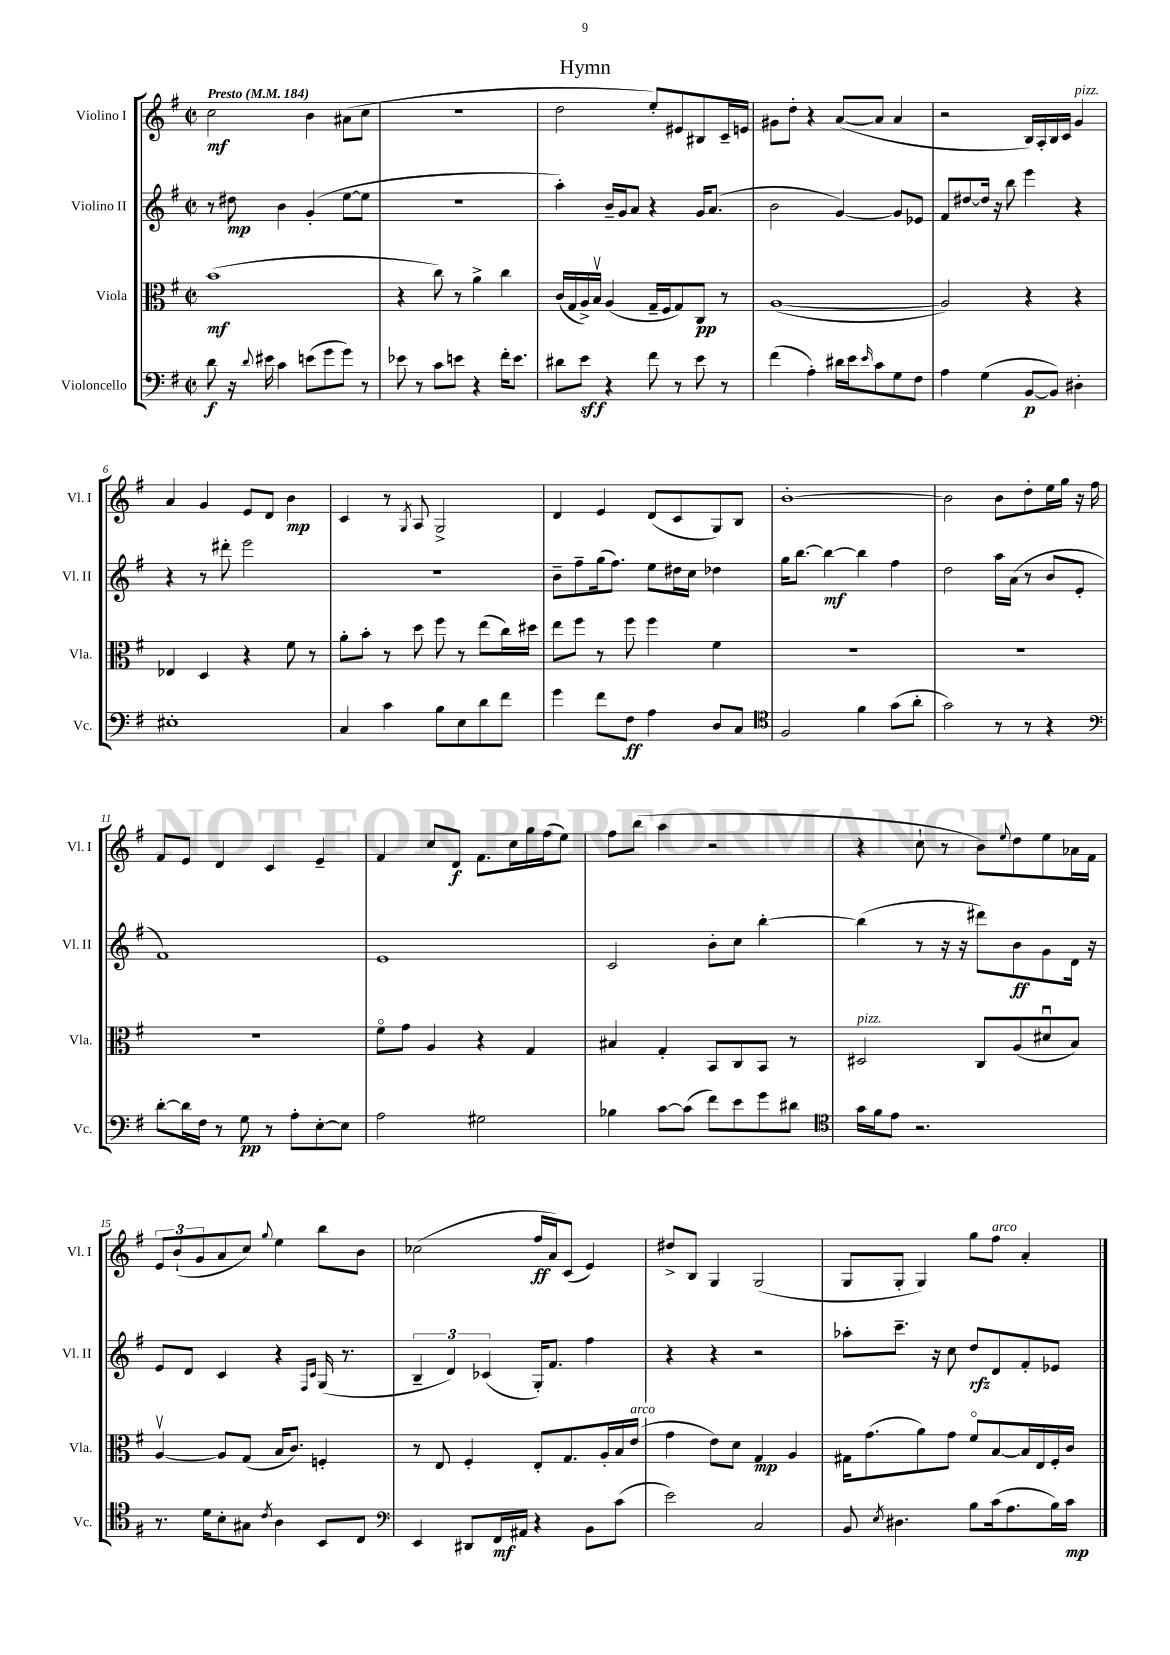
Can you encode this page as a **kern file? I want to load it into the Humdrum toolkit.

**kern	**dynam	**kern	**dynam	**kern	**dynam	**kern	**dynam
*part4	*part4	*part3	*part3	*part2	*part2	*part1	*part1
*staff4	*staff4	*staff3	*staff3	*staff2	*staff2	*staff1	*staff1
*I"Violoncello	*	*I"Viola	*	*I"Violino II	*	*I"Violino I	*
*I'Vc.	*	*I'Vla.	*	*I'Vl. II	*	*I'Vl. I	*
*clefF4	*	*clefC3	*	*clefG2	*	*clefG2	*
*k[f#]	*	*k[f#]	*	*k[f#]	*	*k[f#]	*
*M2/2	*	*M2/2	*	*M2/2	*	*M2/2	*
*met(c|)	*	*met(c|)	*	*met(c|)	*	*met(c|)	*
*MM184	*	*MM184	*	*MM184	*	*MM184	*
=1	=1	=1	=1	=1	=1	=1	=1
!	!	!	!	!	!	!LO:TX:a:B:t=Presto	!
8d\	f	(1b	mf	8r	.	2cc\	mf
16r	.	.	.	8dd#X\	mp	.	.
8qqd/	.	.	.	.	.	.	.
16e#X\	.	.	.	.	.	.	.
4c\	.	.	.	4b\	.	.	.
(8en\L	.	.	.	(4g'/	.	4b\	.
8g\	.	.	.	.	.	.	.
8g\J)	.	.	.	[8ee\L	.	(8a#X\L	.
8r	.	.	.	8ee\J]	.	8cc\J	.
=2	=2	=2	=2	=2	=2	=2	=2
8e-X\	.	4r	.	1r	.	1r	.
8r	.	.	.	.	.	.	.
8c\L	.	8cc\)	.	.	.	.	.
8en\J	.	8r	.	.	.	.	.
4r	.	4a^\	.	.	.	.	.
16f#'\KL	.	4cc\	.	.	.	.	.
8.e\J	.	.	.	.	.	.	.
=3	=3	=3	=3	=3	=3	=3	=3
8d#X\L	.	(16c/LL	.	4aa'\)	.	2dd\	.
.	.	16G/	.	.	.	.	.
8e\J	sff	16A^/)	.	.	.	.	.
.	.	16Bv/JJ	.	.	.	.	.
4r	.	(4A/	.	16b~/LL	.	.	.
.	.	.	.	16g/J	.	.	.
.	.	.	.	8a/J	.	.	.
8f#\	.	16G~/LL	.	4r	.	8ee'/L)	.
.	.	16F#/J	.	.	.	.	.
8r	.	8G/)	.	.	.	8e#X/	.
8e\	.	8C/J	pp	16g/KL	.	8B#X/	.
.	.	.	.	(8.a/J	.	.	.
8r	.	8r	.	.	.	16c~/L	.
.	.	.	.	.	.	16en/JJ	.
=4	=4	=4	=4	=4	=4	=4	=4
(4f#\	.	([1A	.	2b\	.	8g#X\L	.
.	.	.	.	.	.	8dd'\J	.
4A'\)	.	.	.	.	.	4r	.
16d#X\LL	.	.	.	[4g/)	.	([8a/L	.
16e\J	.	.	.	.	.	.	.
16qqe/	.	.	.	.	.	.	.
8c\	.	.	.	.	.	8a/J]	.
8G\	.	.	.	8g/L]	.	4a/	.
8F#\J	.	.	.	8e-X/J	.	.	.
=5	=5	=5	=5	=5	=5	=5	=5
4A\	.	2A/])	.	8f#/L	.	2r	.
.	.	.	.	[8dd#X/	.	.	.
(4G\	.	.	.	16dd#/Jk]	.	.	.
.	.	.	.	16r	.	.	.
.	.	.	.	8bb\	.	.	.
[8BB/L	p	4r	.	4eee\	.	16B/LL)	.
.	.	.	.	.	.	16A'/	.
8BB/J])	.	.	.	.	.	16B/	.
.	.	.	.	.	.	16c/JJ	.
!	!	!	!	!	!	!LO:TX:a:i:t=pizz.	!
4D#X'\	.	4r	.	4r	.	4g/	.
!!LO:LB:g=z
=6	=6	=6	=6	=6	=6	=6	=6
1E#X'	.	4E-X/	.	4r	.	4a/	.
.	.	4D/	.	8r	.	4g/	.
.	.	.	.	8ddd#X'\	.	.	.
.	.	4r	.	2eee\	.	8e/L	.
.	.	.	.	.	.	8d/J	.
.	.	8f#\	.	.	.	4b\	mp
.	.	8r	.	.	.	.	.
=7	=7	=7	=7	=7	=7	=7	=7
4C/	.	8a'\L	.	1r	.	4c/	.
.	.	8b'\J	.	.	.	.	.
4c\	.	8r	.	.	.	8r	.
.	.	.	.	.	.	8qG/	.
.	.	8dd\	.	.	.	8A/	.
8B\L	.	8ff#\	.	.	.	2G^/	.
8E\	.	8r	.	.	.	.	.
8d\	.	(8ee\L	.	.	.	.	.
8f#\J	.	16cc\L)	.	.	.	.	.
.	.	16dd#X\JJ	.	.	.	.	.
=8	=8	=8	=8	=8	=8	=8	=8
4g\	.	8ee\L	.	8b~\L	.	4d/	.
.	.	8ff#\J	.	8ff#~\	.	.	.
8f#\L	.	8r	.	(16gg\k	.	4e/	.
.	.	.	.	8.ff#\J)	.	.	.
8F#\J	ff	8ff#\	.	.	.	.	.
4A\	.	4ff#\	.	8ee\L	.	(8d/L	.
.	.	.	.	16dd#X\L	.	8c/	.
.	.	.	.	16cc\JJ	.	.	.
8D/L	.	4f#\	.	4dd-X\	.	8G/)	.
8C/J	.	.	.	.	.	8B/J	.
=9	=9	=9	=9	=9	=9	=9	=9
*clefC4	*	*	*	*	*	*	*
2F#/	.	1r	.	16gg\KL	.	[1b'	.
.	.	.	.	[8.bb\J	.	.	.
.	.	.	.	4bb\_	mf	.	.
4f#\	.	.	.	4bb\]	.	.	.
(8g\L	.	.	.	4ff#\	.	.	.
8a'\J	.	.	.	.	.	.	.
=10	=10	=10	=10	=10	=10	=10	=10
2g\)	.	1r	.	2dd\	.	2b\]	.
8r	.	.	.	16aa\LL	.	8b\L	.
.	.	.	.	(16a\JJ	.	.	.
8r	.	.	.	8r	.	8dd'\	.
4r	.	.	.	8b/L	.	16ee\L	.
.	.	.	.	.	.	16gg\JJ	.
.	.	.	.	8e'/J	.	16r	.
.	.	.	.	.	.	16ff#\	.
!!LO:LB:g=z
=11	=11	=11	=11	=11	=11	=11	=11
*clefF4	*	*	*	*	*	*	*
[8d'\L	.	1r	.	1f#)	.	8f#/L	.
16d\L]	.	.	.	.	.	8e/J	.
16F#\JJ	.	.	.	.	.	.	.
8r	.	.	.	.	.	4d/	.
8G\	pp	.	.	.	.	.	.
8r	.	.	.	.	.	4c/	.
8A'\L	.	.	.	.	.	.	.
[8E'\	.	.	.	.	.	4e~/	.
8E\J]	.	.	.	.	.	.	.
=12	=12	=12	=12	=12	=12	=12	=12
2A\	.	8f#\L	.	1e	.	4f#/	.
.	.	8g\J	.	.	.	.	.
.	.	4A/	.	.	.	8cc/L	.
.	.	.	.	.	.	8d/J	f
2G#X\	.	4r	.	.	.	8.f#\L	.
.	.	.	.	.	.	16cc\L	.
.	.	4G/	.	.	.	16gg\	.
.	.	.	.	.	.	(16ff#\J	.
.	.	.	.	.	.	8ee\J)	.
=13	=13	=13	=13	=13	=13	=13	=13
4B-X\	.	4B#X/	.	2c/	.	8ff#\L	.
.	.	.	.	.	.	(8bb\J	.
[8c\L	.	4G'/	.	.	.	4aa\	.
(8c\J]	.	.	.	.	.	.	.
8f#\L)	.	8BB/L	.	8b'\L	.	2r	.
8e\	.	8C/	.	8cc\J	.	.	.
8g\	.	8BB/J	.	[4bb'\	.	.	.
8d#X\J	.	8r	.	.	.	.	.
=14	=14	=14	=14	=14	=14	=14	=14
*clefC4	*	*	*	*	*	*	*
!	!	!LO:TX:a:i:t=pizz.	!	!	!	!	!
16g\LL	.	2D#X/	.	(4bb\]	.	4r	.
16f#\J	.	.	.	.	.	.	.
8e\J	.	.	.	.	.	.	.
2.r	.	.	.	8r	.	8cc`\	.
.	.	.	.	16r	.	8r	.
.	.	.	.	16r	.	.	.
.	.	8C/L	.	8ddd#X\L)	.	8b\L)	.
.	.	.	.	.	.	8qqee/	.
.	.	(8A/	.	8b\	ff	8dd\	.
.	.	8d#Xu/	.	8g\	.	8ee\	.
.	.	8B/J)	.	16d\Jk	.	16a-X\L	.
.	.	.	.	16r	.	16f#\JJ	.
!!LO:LB:g=z
=15	=15	=15	=15	=15	=15	=15	=15
8.r	.	[4Av/	.	8e/L	.	12e/L	.
.	.	.	.	.	.	(12b`/	.
.	.	.	.	8d/J	.	.	.
.	.	.	.	.	.	12g/	.
16d\KL	.	.	.	.	.	.	.
8B'\	.	8A/L]	.	4c/	.	8a/	.
8G#X\J	.	(8G/J	.	.	.	8cc/J)	.
8qc/	.	.	.	.	.	8qqgg/	.
4A\	.	16B/KL	.	4r	.	4ee\	.
.	.	8.c/J)	.	.	.	.	.
.	.	.	.	16qqF#/LL	.	.	.
.	.	.	.	16qqc/JJ	.	.	.
8BB/L	.	4Fn'/	.	(16G/	.	8bb\L	.
.	.	.	.	8.r	.	.	.
8C/J	.	.	.	.	.	8b\J	.
=16	=16	=16	=16	=16	=16	=16	=16
*clefF4	*	*	*	*	*	*	*
4EE/	.	8r	.	6B~/	.	(2cc-X\	.
.	.	8E/	.	.	.	.	.
.	.	.	.	6d/)	.	.	.
8DD#X/L	.	4F#'/	.	.	.	.	.
.	.	.	.	(6c-X/	.	.	.
16FF#/L	mf	.	.	.	.	.	.
16AA#X/JJ	.	.	.	.	.	.	.
4r	.	8E'/L	.	16G'/KL)	.	16ff#/LL	ff
.	.	.	.	8.f#/J	.	16a/J)	.
.	.	8.G/	.	.	.	(8c/J	.
8BB\L	.	.	.	4ff#\	.	4e/)	.
.	.	16A'/L	.	.	.	.	.
(8c\J	.	16B/	.	.	.	.	.
!	!	!LO:TX:a:i:t=arco	!	!	!	!	!
.	.	(16e/JJ	.	.	.	.	.
=17	=17	=17	=17	=17	=17	=17	=17
2e\)	.	4g\	.	4r	.	8dd#X^/L	.
.	.	.	.	.	.	8B/J	.
.	.	8e\L)	.	4r	.	4G/	.
.	.	8d\J	.	.	.	.	.
2C/	.	4G/	mp	2r	.	(2G/	.
.	.	4A/	.	.	.	.	.
=18	=18	=18	=18	=18	=18	=18	=18
8BB/	.	16G#X\KL	.	8aa-X'\L	.	8G/L	.
.	.	(8.g\	.	.	.	.	.
8qE/	.	.	.	.	.	.	.
4.D#X\	.	.	.	8.ccc~\J	.	8G'/J	.
.	.	8a\)	.	.	.	4G/)	.
.	.	.	.	16r	.	.	.
.	.	8g\J	.	8cc\	.	.	.
8B\L	.	8f#/L	.	8dd/L	rfz	8gg\L	.
!	!	!	!	!	!	!LO:TX:a:i:t=arco	!
(16c\k	.	[8B/	.	8d/	.	8ff#\J	.
8.A\	.	.	.	.	.	.	.
.	.	16B/L]	.	8f#'/	.	4a'/	.
.	.	16E/	.	.	.	.	.
16B\L)	.	16F#'/	.	8e-X/J	.	.	.
16c\JJ	mp	16c/JJ	.	.	.	.	.
==	==	==	==	==	==	==	==
*-	*-	*-	*-	*-	*-	*-	*-
